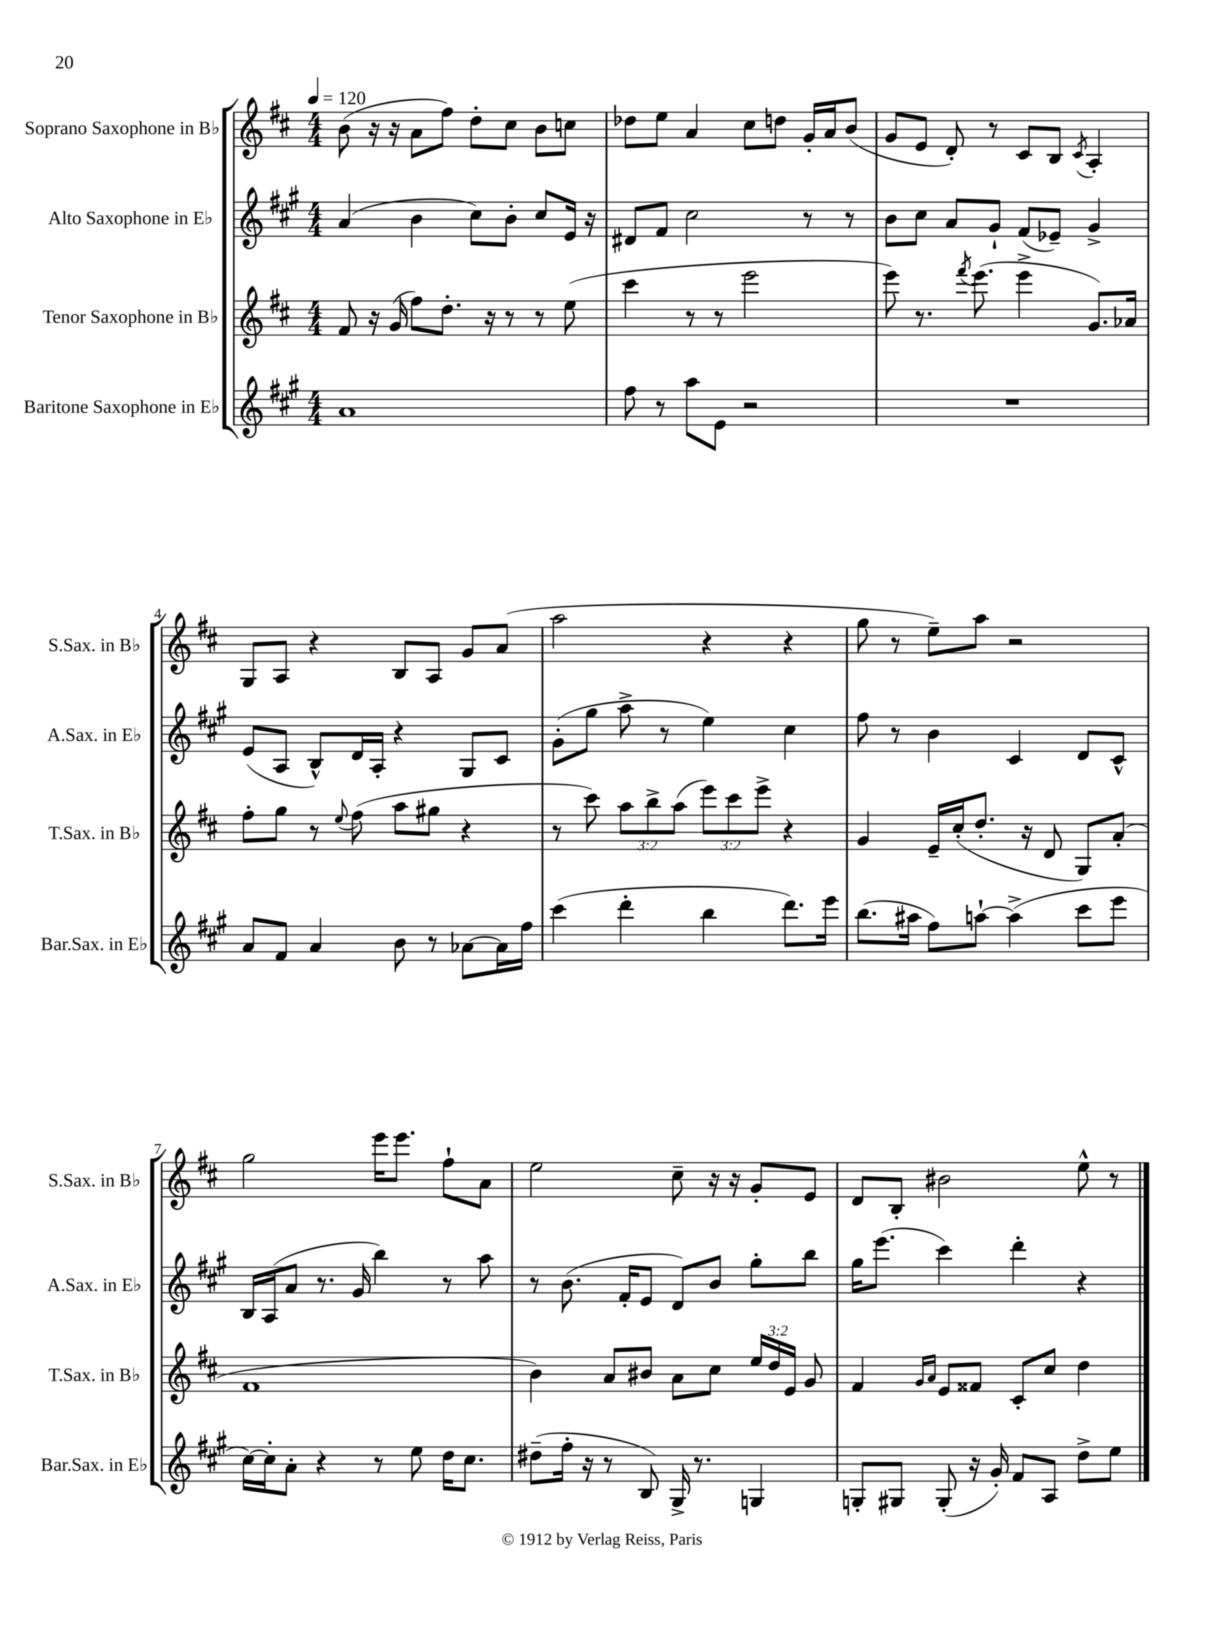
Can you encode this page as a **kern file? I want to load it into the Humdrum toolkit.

**kern	**kern	**kern	**kern
*part4	*part3	*part2	*part1
*staff4	*staff3	*staff2	*staff1
*I"Baritone Saxophone in E♭	*I"Tenor Saxophone in B♭	*I"Alto Saxophone in E♭	*I"Soprano Saxophone in B♭
*I'Bar.Sax. in E♭	*I'T.Sax. in B♭	*I'A.Sax. in E♭	*I'S.Sax. in B♭
*clefG2	*clefG2	*clefG2	*clefG2
*k[f#c#g#]	*k[f#c#]	*k[f#c#g#]	*k[f#c#]
*M4/4	*M4/4	*M4/4	*M4/4
*MM120	*MM120	*MM120	*MM120
=1	=1	=1	=1
1a	8f#/	(4a/	(8b\
.	16r	.	16r
.	(16g/	.	16r
.	8ff#\L)	4b\	8a\L
.	8.dd'\J	.	8ff#\J)
.	.	8cc#\L)	8dd'\L
.	16r	.	.
.	8r	8b'\J	8cc#\J
.	8r	8cc#/L	8b\L
.	(8ee\	16e/Jk	8ccn\J
.	.	16r	.
=2	=2	=2	=2
8ff#\	4ccc#\	8d#X/L	8dd-X\L
8r	.	8f#/J	8ee\J
8aa\L	8r	2cc#\	4a/
8e\J	8r	.	.
2r	2eee\	.	8cc#\L
.	.	.	8ddn\J
.	.	8r	16g'/LL
.	.	.	16a/J
.	.	8r	(8b/J
=3	=3	=3	=3
1r	8eee\)	8b\L	8g/L
.	8.r	8cc#\J	8e/J
.	.	8a/L	8d'/)
.	8qfff#/	.	.
.	(8.eee\	.	.
.	.	8g#`/J	8r
.	4eee^\	(8f#/L	8c#/L
.	.	8e-X~/J)	8B/J
.	.	.	8qc#/
.	8.g/L)	4g#^/	4A'/
.	16a-X/Jk	.	.
!!LO:LB:g=z
=4	=4	=4	=4
8a/L	8ff#'\L	(8e/L	8G/L
8f#/J	8gg\J	8A/J	8A/J
4a/	8r	8B^^/L)	4r
.	8qqee/	.	.
.	(8ff#\	16d/L	.
.	.	16A'/JJ	.
8b\	8aa\L	4r	8B/L
8r	8gg#X\J	.	8A/J
[8a-X\L	4r	8G#/L	8g/L
16a-\L]	.	8c#/J	(8a/J
16ff#\JJ	.	.	.
=5	=5	=5	=5
(4ccc#\	8r	(8g#'\L	2aa\
.	8ccc#\)	8gg#\J	.
4ddd'\	12aa\L	8aa^\	.
.	12bb^\	.	.
.	.	8r	.
.	(12aa\J	.	.
4bb\	12eee\L)	4ee\)	4r
.	12ccc#\	.	.
.	12eee^\J	.	.
8.ddd\L)	4r	4cc#\	4r
16eee\Jk	.	.	.
=6	=6	=6	=6
(8.bb\L	4g/	8ff#\	8gg\
.	.	8r	8r
16aa#X\Jk	.	.	.
8ff#\L)	16e~/LL	4b\	8ee~\L)
.	(16cc#'/J	.	.
[8aan`\J	8.dd'/J	.	8aa\J
(4aa^\]	.	4c#/	2r
.	16r	.	.
.	8d/	.	.
8ccc#\L	8G/L)	8d/L	.
8eee\J	(8a'/J	8c#^^/J	.
!!LO:LB:g=z
=7	=7	=7	=7
[16cc#\LL)	1f#	16B/LL	2gg\
16cc#'\J]	.	(16A/J	.
8a'\J	.	8a/J	.
4r	.	8.r	.
.	.	16g#/	.
8r	.	4bb\)	16eee\KL
.	.	.	8.eee\J
8ee\	.	.	.
16dd\KL	.	8r	8ff#`\L
8.cc#\J	.	.	.
.	.	8aa\	8a\J
=8	=8	=8	=8
(8dd#X~\L	4b\)	8r	2ee\
16ff#'\Jk	.	(8.b\	.
16r	.	.	.
8r	8a/L	.	.
.	.	16f#'/KL	.
8B/)	8b#X/J	8e/J	.
16G#^/	8a\L	8d/L)	8cc#~\
8.r	.	.	.
.	8cc#\J	8b/J	16r
.	.	.	16r
4Gn/	24ee/LL	8gg#'\L	8g'/L
.	24dd/	.	.
.	24e/JJ	.	.
.	8g/	8bb\J	8e/J
=9	=9	=9	=9
8Gn'/L	4f#/	16gg#\KL	8d/L
.	.	(8.eee\J	.
8G#X/J	.	.	8B'/J
.	16qqg/LL	.	.
.	16qqa/JJ	.	.
(8G#'/	8e/L	4ccc#\)	2b#X\
16r	8f##X/J	.	.
16g#'/)	.	.	.
8f#/L	8c#'/L	4ddd'\	.
8A/J	8cc#/J	.	.
8dd^\L	4dd\	4r	8ee^^\
8ee\J	.	.	8r
==	==	==	==
*-	*-	*-	*-
